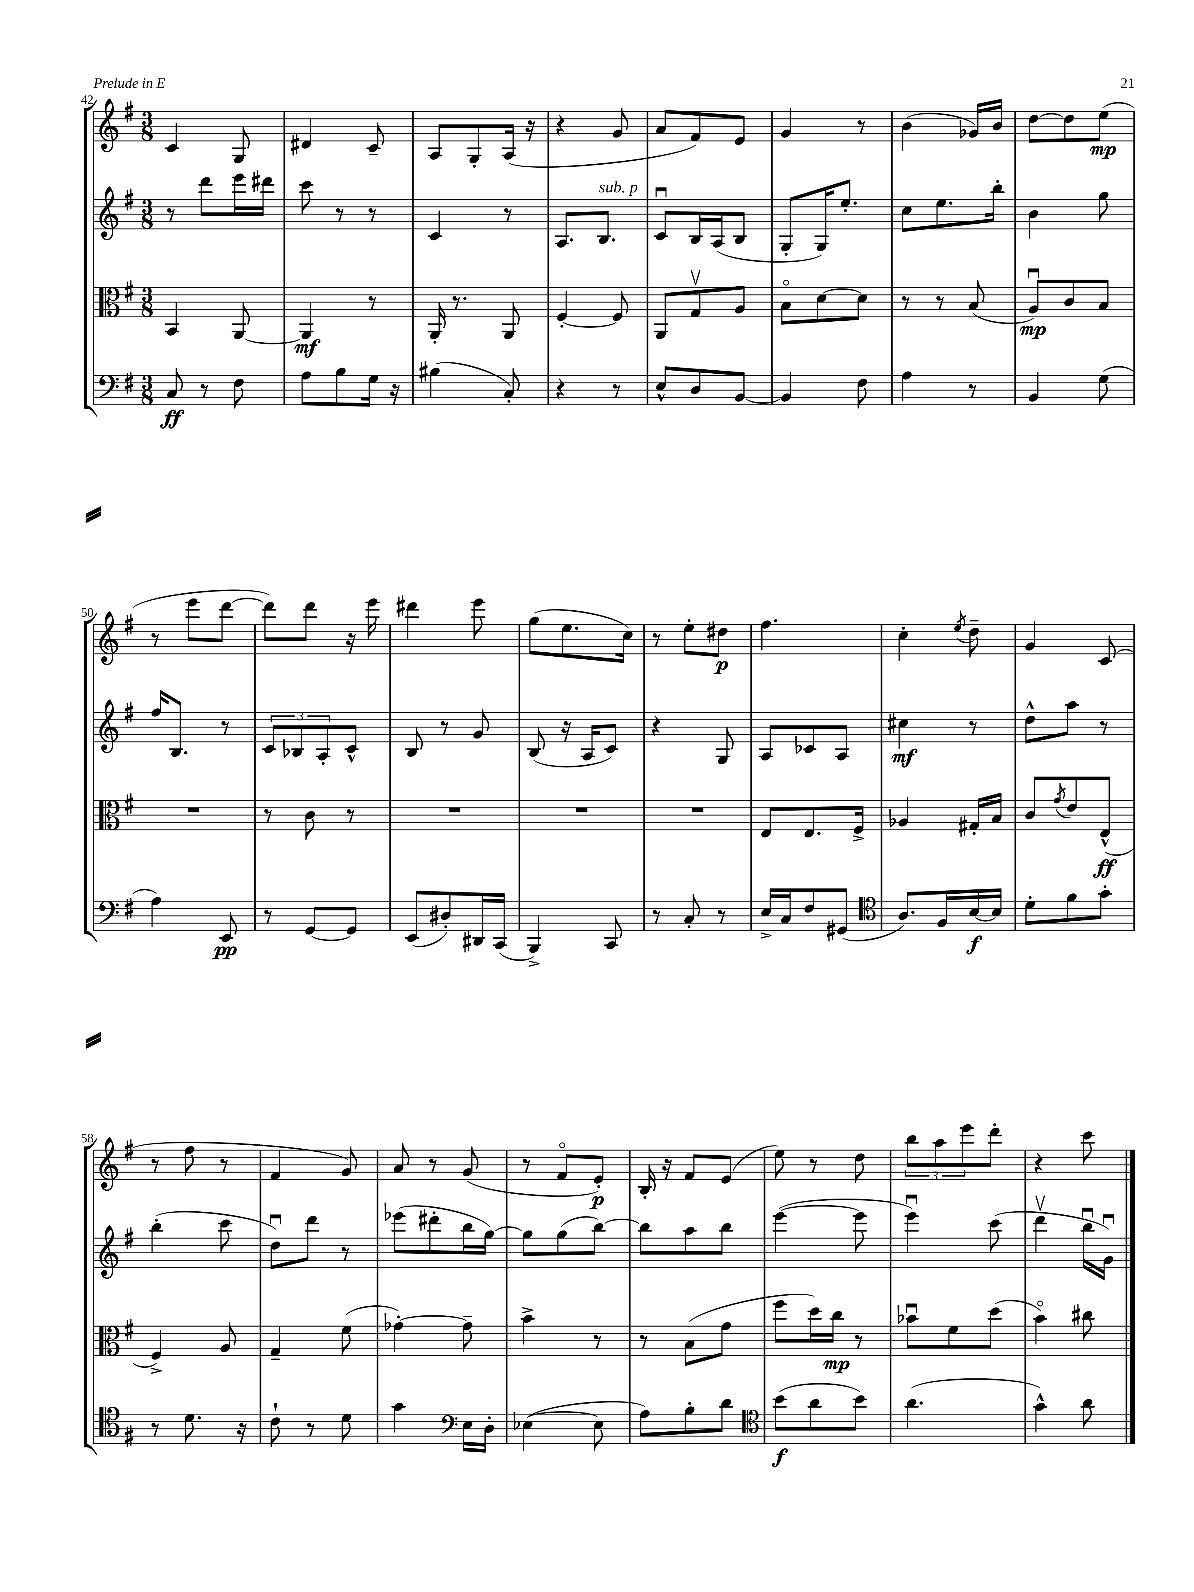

**kern	**dynam	**kern	**dynam	**kern	**dynam	**kern	**dynam
*part4	*part4	*part3	*part3	*part2	*part2	*part1	*part1
*staff4	*staff4	*staff3	*staff3	*staff2	*staff2	*staff1	*staff1
*clefF4	*	*clefC3	*	*clefG2	*	*clefG2	*
*k[f#]	*	*k[f#]	*	*k[f#]	*	*k[f#]	*
*M3/8	*	*M3/8	*	*M3/8	*	*M3/8	*
=42	=42	=42	=42	=42	=42	=42	=42
8C/	ff	4BB/	.	8r	.	4c/	.
8r	.	.	.	8ddd\L	.	.	.
8F#\	.	[8AA/	.	16eee\L	.	8G/	.
.	.	.	.	16ddd#X\JJ	.	.	.
=43	=43	=43	=43	=43	=43	=43	=43
8A\L	.	4AA/]	mf	8ccc\	.	4d#X/	.
8B\	.	.	.	8r	.	.	.
16G\Jk	.	8r	.	8r	.	8c~/	.
16r	.	.	.	.	.	.	.
=44	=44	=44	=44	=44	=44	=44	=44
(4B#X\	.	16AA'/	.	4c/	.	8A/L	.
.	.	8.r	.	.	.	.	.
.	.	.	.	.	.	8G'/	.
8C'/)	.	8AA/	.	8r	.	(16A/Jk	.
.	.	.	.	.	.	16r	.
=45	=45	=45	=45	=45	=45	=45	=45
4r	.	[4F#'/	.	8.A/L	.	4r	.
!	!	!	!	!LO:TX:a:i:t=sub. p	!	!	!
.	.	.	.	8.B/J	.	.	.
8r	.	8F#/]	.	.	.	8g/	.
=46	=46	=46	=46	=46	=46	=46	=46
8E^^/L	.	8AA/L	.	8cu/L	.	8a/L	.
8D/	.	8Gv/	.	16B/L	.	8f#/)	.
.	.	.	.	(16A/J	.	.	.
[8BB/J	.	8A/J	.	8B/J	.	8e/J	.
=47	=47	=47	=47	=47	=47	=47	=47
4BB/]	.	8B\L	.	8G'/L	.	4g/	.
.	.	[8d\	.	16G/K)	.	.	.
.	.	.	.	8.ee'/J	.	.	.
8F#\	.	8d\J]	.	.	.	8r	.
=48	=48	=48	=48	=48	=48	=48	=48
4A\	.	8r	.	8cc\L	.	(4b\	.
.	.	8r	.	8.ee\	.	.	.
8r	.	(8B/	.	.	.	16g-X/LL)	.
.	.	.	.	16bb'\Jk	.	16b/JJ	.
=49	=49	=49	=49	=49	=49	=49	=49
4BB/	.	8Au/L)	mp	4b\	.	[8dd\L	.
.	.	8c/	.	.	.	8dd\]	.
(8G\	.	8B/J	.	8gg\	.	(8ee\J	mp
!!LO:LB:g=z
=50	=50	=50	=50	=50	=50	=50	=50
4A\)	.	4.r	.	16ff#/KL	.	8r	.
.	.	.	.	8.B/J	.	.	.
.	.	.	.	.	.	8eee\L	.
8EE/	pp	.	.	8r	.	[8ddd\J	.
=51	=51	=51	=51	=51	=51	=51	=51
8r	.	8r	.	12c/L	.	8ddd\L])	.
.	.	.	.	12B-X/	.	.	.
[8GG/L	.	8c\	.	.	.	8ddd\J	.
.	.	.	.	12A'/	.	.	.
8GG/J]	.	8r	.	8c^^/J	.	16r	.
.	.	.	.	.	.	16eee\	.
=52	=52	=52	=52	=52	=52	=52	=52
(8EE/L	.	4.r	.	8B/	.	4ddd#X\	.
8D#X'/)	.	.	.	8r	.	.	.
16DD#X/L	.	.	.	8g/	.	8eee\	.
(16CC/JJ	.	.	.	.	.	.	.
=53	=53	=53	=53	=53	=53	=53	=53
4BBB^/)	.	4.r	.	(8B/	.	(8gg\L	.
.	.	.	.	16r	.	8.ee\	.
.	.	.	.	16A/KL	.	.	.
8CC/	.	.	.	8c/J)	.	.	.
.	.	.	.	.	.	16cc\Jk)	.
=54	=54	=54	=54	=54	=54	=54	=54
8r	.	4.r	.	4r	.	8r	.
8C'/	.	.	.	.	.	8ee'\L	.
8r	.	.	.	8G/	.	8dd#X\J	p
=55	=55	=55	=55	=55	=55	=55	=55
16E^/LL	.	8E/L	.	8A/L	.	4.ff#\	.
16C/J	.	.	.	.	.	.	.
8F#/	.	8.E/	.	8c-X/	.	.	.
(8GG#X/J	.	.	.	8A/J	.	.	.
.	.	16F#^/Jk	.	.	.	.	.
=56	=56	=56	=56	=56	=56	=56	=56
*clefC4	*	*	*	*	*	*	*
8.A/L)	.	4A-X/	.	4cc#X\	mf	4cc'\	.
16F#/L	.	.	.	.	.	.	.
.	.	.	.	.	.	8qee/	.
[16B/	f	16G#X'/LL	.	8r	.	8dd~\	.
16B/JJ]	.	16B/JJ	.	.	.	.	.
=57	=57	=57	=57	=57	=57	=57	=57
8d'\L	.	8c/L	.	8dd^^\L	.	4g/	.
.	.	8qg/	.	.	.	.	.
8f#\	.	8e/	.	8aa\J	.	.	.
8g'\J	.	(8E^^/J	ff	8r	.	(8c/	.
!!LO:LB:g=z
=58	=58	=58	=58	=58	=58	=58	=58
8r	.	4F#^/)	.	(4bb'\	.	8r	.
8.d\	.	.	.	.	.	8ff#\	.
.	.	8A/	.	8ccc\	.	8r	.
16r	.	.	.	.	.	.	.
=59	=59	=59	=59	=59	=59	=59	=59
8c`\	.	4G~/	.	8ddu\L)	.	4f#/	.
8r	.	.	.	8ddd\J	.	.	.
8d\	.	(8f#\	.	8r	.	8g/)	.
=60	=60	=60	=60	=60	=60	=60	=60
4g\	.	[4g-X'\)	.	(8eee-X\L	.	8a/	.
.	.	.	.	8ddd#X'\	.	8r	.
*clefF4	*	*	*	*	*	*	*
16E\LL	.	8g-~\]	.	16bb\L	.	(8g/	.
16D'\JJ	.	.	.	[16gg\JJ)	.	.	.
=61	=61	=61	=61	=61	=61	=61	=61
([4E-X\	.	4b^\	.	8gg\L]	.	8r	.
.	.	.	.	(8gg\	.	8f#/L	.
8E-\]	.	8r	.	[8bb\J)	.	8e'/J)	p
=62	=62	=62	=62	=62	=62	=62	=62
8A\L)	.	8r	.	8bb\L]	.	16B'/	.
.	.	.	.	.	.	16r	.
8B'\	.	(8B\L	.	8aa\	.	8f#/L	.
8d\J	.	8g\J	.	8bb\J	.	(8e/J	.
=63	=63	=63	=63	=63	=63	=63	=63
*clefC4	*	*	*	*	*	*	*
(8b\L	f	8ff#\L	.	([4eee\	.	8ee\)	.
8a\	.	16dd\L)	.	.	.	8r	.
.	.	16cc\JJ	mp	.	.	.	.
8b\J)	.	8r	.	8eee\]	.	8dd\	.
=64	=64	=64	=64	=64	=64	=64	=64
(4.a\	.	8b-Xu\L	.	4eeeu\)	.	12bb\L	.
.	.	.	.	.	.	12aa\	.
.	.	8f#\	.	.	.	.	.
.	.	.	.	.	.	12eee\	.
.	.	(8dd\J	.	(8ccc\	.	8ddd'\J	.
=65	=65	=65	=65	=65	=65	=65	=65
4g^^\)	.	4b\)	.	4dddv\	.	4r	.
8a\	.	8cc#X\	.	16bbu\LL	.	8ccc\	.
.	.	.	.	16gu\JJ)	.	.	.
==	==	==	==	==	==	==	==
*-	*-	*-	*-	*-	*-	*-	*-
